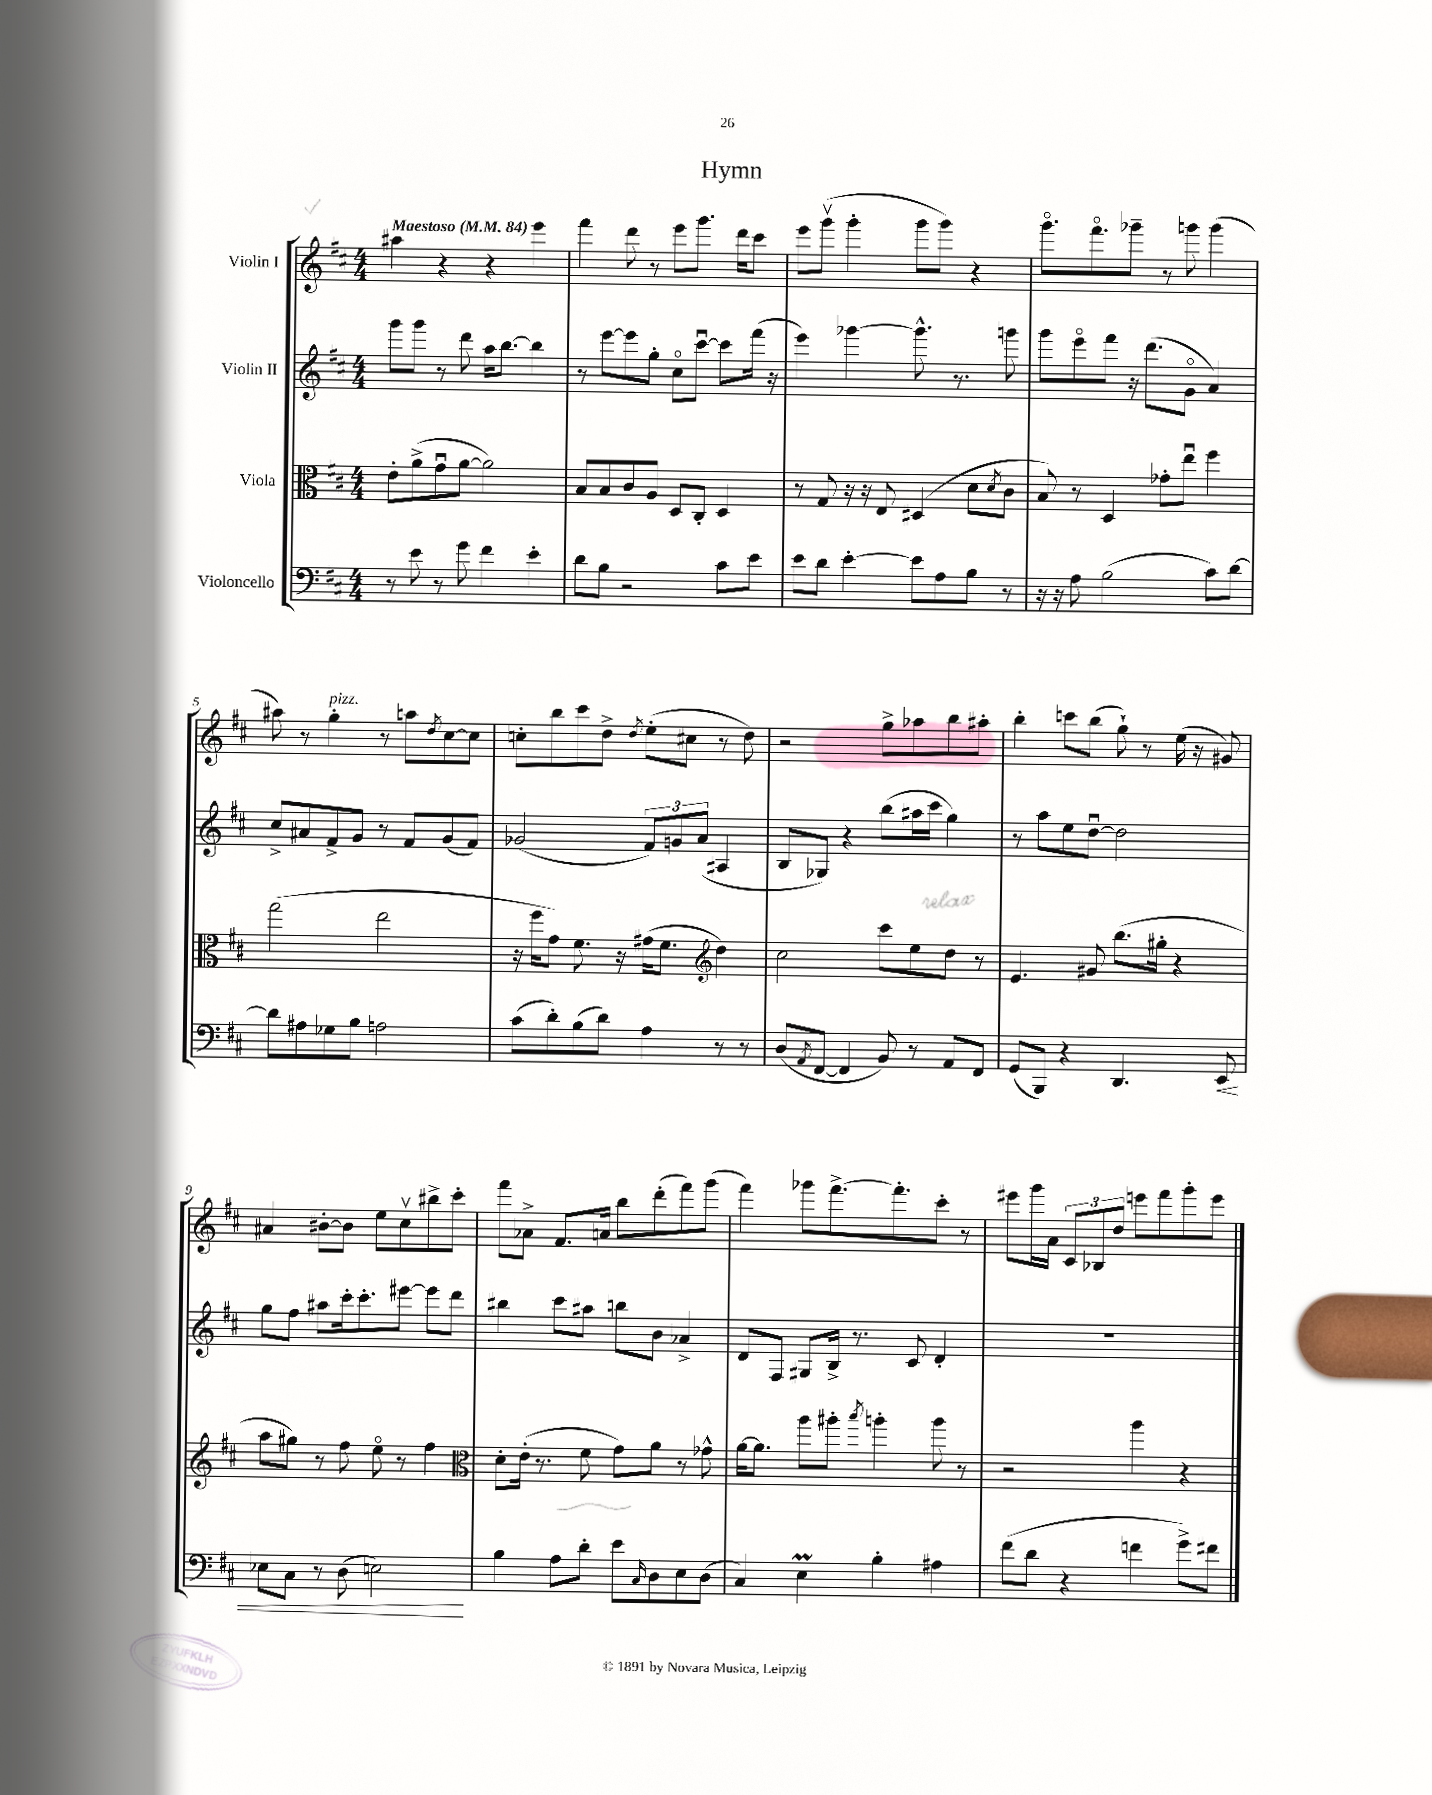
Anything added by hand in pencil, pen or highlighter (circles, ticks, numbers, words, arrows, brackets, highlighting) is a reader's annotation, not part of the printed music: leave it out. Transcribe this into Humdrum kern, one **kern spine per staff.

**kern	**dynam	**kern	**kern	**kern
*part4	*part4	*part3	*part2	*part1
*staff4	*staff4	*staff3	*staff2	*staff1
*I"Violoncello	*	*I"Viola	*I"Violin II	*I"Violin I
*clefF4	*	*clefC3	*clefG2	*clefG2
*k[f#c#]	*	*k[f#c#]	*k[f#c#]	*k[f#c#]
*M4/4	*	*M4/4	*M4/4	*M4/4
*MM84	*	*MM84	*MM84	*MM84
=1	=1	=1	=1	=1
!	!	!	!	!LO:TX:a:B:t=Maestoso
8r	.	8e'\L	8ggg\L	4aa#X\
8e\	.	(8a^\	8ggg\J	.
8r	.	8gu\	8r	4r
8g\	.	[8a\J	8ddd\	.
4f#\	.	2a\])	16aa\KL	4r
.	.	.	[8.bb\J	.
4e'\	.	.	4bb\]	4eee\
=2	=2	=2	=2	=2
8d\L	.	8B/L	8r	4fff#\
8B\J	.	8B/	[8eee\L	.
2r	.	8c#/	8eee\]	8ddd\
.	.	8A/J	8gg'\J	8r
.	.	8D/L	8cc#\L	8eee\L
.	.	8C#'/J	[8ccc#u\J	8.ggg\J
8c#\L	.	4D/	8ccc#\L]	.
.	.	.	.	16ddd\KL
8e\J	.	.	(16fff#\Jk	8ccc#\J
.	.	.	16r	.
=3	=3	=3	=3	=3
8e\L	.	8r	4eee\)	8eee\L
8d\J	.	8G/	.	(8gggv\J
[4e'\	.	16r	[4ggg-X\	4ggg'\
.	.	16r	.	.
.	.	8E/	.	.
8e\L]	.	(4D#X/	8.ggg-^^\]	8ggg\L
8A\	.	.	.	8ggg\J)
.	.	.	8.r	.
8B\J	.	8d\L	.	4r
.	.	8qd/	.	.
8r	.	8c#\J	8gggn\	.
=4	=4	=4	=4	=4
16r	.	8B/)	8ggg\L	8.ggg\L
16r	.	.	.	.
8A\	.	8r	8eee\	.
.	.	.	.	8.fff#\
(2B\	.	4D/	8fff#\J	.
.	.	.	16r	8ggg-X~\J
.	.	.	(8.ddd\L	.
.	.	8g-X'\L	.	8r
.	.	8eeu\J	8g\J	8gggn\
8c#\L)	.	4ff#\	4a/)	(4ggg\
[8d\J	.	.	.	.
!!LO:LB:g=z
=5	=5	=5	=5	=5
8d\L]	.	(2gg\	8cc#^/L	8aa#X\)
8A#X\	.	.	8a#X/	8r
!	!	!	!	!LO:TX:a:i:t=pizz.
8G-X\	.	.	8f#^/	4gg'\
8B\J	.	.	8g/J	.
2An\	.	2ee\	8r	8r
.	.	.	8f#/L	8aan\L
.	.	.	.	8qdd/
.	.	.	(8g/	[8cc#\
.	.	.	8f#/J)	8cc#\J]
=6	=6	=6	=6	=6
(8c#\L	.	16r	(2g-X/	8ccn'\L
.	.	16ff#\KL	.	.
8d'\)	.	8g\J)	.	8bb\
(8B\	.	8.f#\	.	8ccc#\
8d\J)	.	.	.	8dd^\J
.	.	16r	.	.
.	.	.	.	8qdd/
4A\	.	(16g#X\KL	12f#/L)	(8ee'\L
.	.	8.f#\J	.	.
.	.	.	12gn/	.
.	.	.	.	8cc#X\J
.	.	.	(12a/J	.
*	*	*clefG2	*	*
8r	.	4dd\)	4A#X/	8r
8r	.	.	.	8dd\)
=7	=7	=7	=7	=7
(8D/L	.	2cc#\	8B/L	2r
8qAA/	.	.	.	.
[8FF#/J	.	.	8G-X/J)	.
4FF#/]	.	.	4r	.
8BB/)	.	8ccc#\L	(8bb\L	8gg^\L
8r	.	8ee\	16aa#X\L	8aa-X\
.	.	.	16ccc#\JJ	.
8AA/L	.	8dd\J	4gg\)	8bb\
8FF#/J	.	8r	.	8aa#X'\J
=8	=8	=8	=8	=8
(8GG/L	.	4.e/	8r	4bb'\
8BBB/J)	.	.	8aa\L	.
4r	.	.	8ee\	8cccn\L
.	.	8g#X/	[8ddu\J	(8bb\J
4.DD/	.	(8.bb\L	2dd\]	8gg`\)
.	.	.	.	8r
.	.	16gg#X'\Jk	.	.
.	.	4r	.	(16ee\
.	.	.	.	16r
!	!LO:HP:b	!	!	!
8EE/	<	.	.	8g#X/)
!!LO:LB:g=z
=9	=9	=9	=9	=9
8E-X\L	.	8aa\L	8gg\L	4a#X/
8C#\J	.	8gg#X\J)	8ff#\J	.
8r	.	8r	8aa#X\L	[8b#X'\L
(8D\	.	8ff#\	16ccc#'\k	8b#\J]
.	.	.	8.ccc#'\	.
2En\)	.	8ee\	.	8ee\L
.	.	8r	[8eee#X\J	8cc#v\
.	.	4ff#\	8eee#\L]	8bb#X^\
.	.	.	8ddd\J	8ccc#'\J
.	[	.	.	.
=10	=10	=10	=10	=10
*	*	*clefC3	*	*
4B\	.	8d'\L	4bb#X\	8fff#\L
.	.	(16e'\Jk	.	8a-X^\J
.	.	8.r	.	.
8A\L	.	.	8ccc#\L	8.f#/L
8d'\J	.	8f#\	8aa#X\J	.
.	.	.	.	16an/Jk
8e\L	.	8g\L)	8bbn\L	8bb\L
16qqC#/	.	.	.	.
8D\	.	8a\J	8b\J	(8ddd'\
8E\	.	8r	4a-X^/	8fff#\)
(8D\J	.	8g-X^^\	.	(8ggg\J
=11	=11	=11	=11	=11
4C#/)	.	[16a\KL	8d/L	4fff#\)
.	.	8.a\J]	.	.
.	.	.	8F#/J	.
4EM\	.	8aa\L	8G#X/L	8ggg-X\L
.	.	8aa#X'\J	16B^/Jk	[8.fff#^\
.	.	.	8.r	.
.	.	8qbb/	.	.
4B'\	.	4aan'\	.	.
.	.	.	.	8.fff#'\]
.	.	.	8c#/	.
4A#X\	.	8aa\	4d'/	8ccc#'\J
.	.	8r	.	8r
=12	=12	=12	=12	=12
(8f#\L	.	2r	1r	8eee#X\L
8d\J	.	.	.	16ggg\L
.	.	.	.	16a\JJ
4r	.	.	.	12c#/L
.	.	.	.	12B-X/
.	.	.	.	12dd/J
4fn\	.	4aa\	.	8eeen\L
.	.	.	.	8fff#\
8g^\L)	.	4r	.	8ggg'\
8f#X\J	.	.	.	8eee\J
==	==	==	==	==
*-	*-	*-	*-	*-
